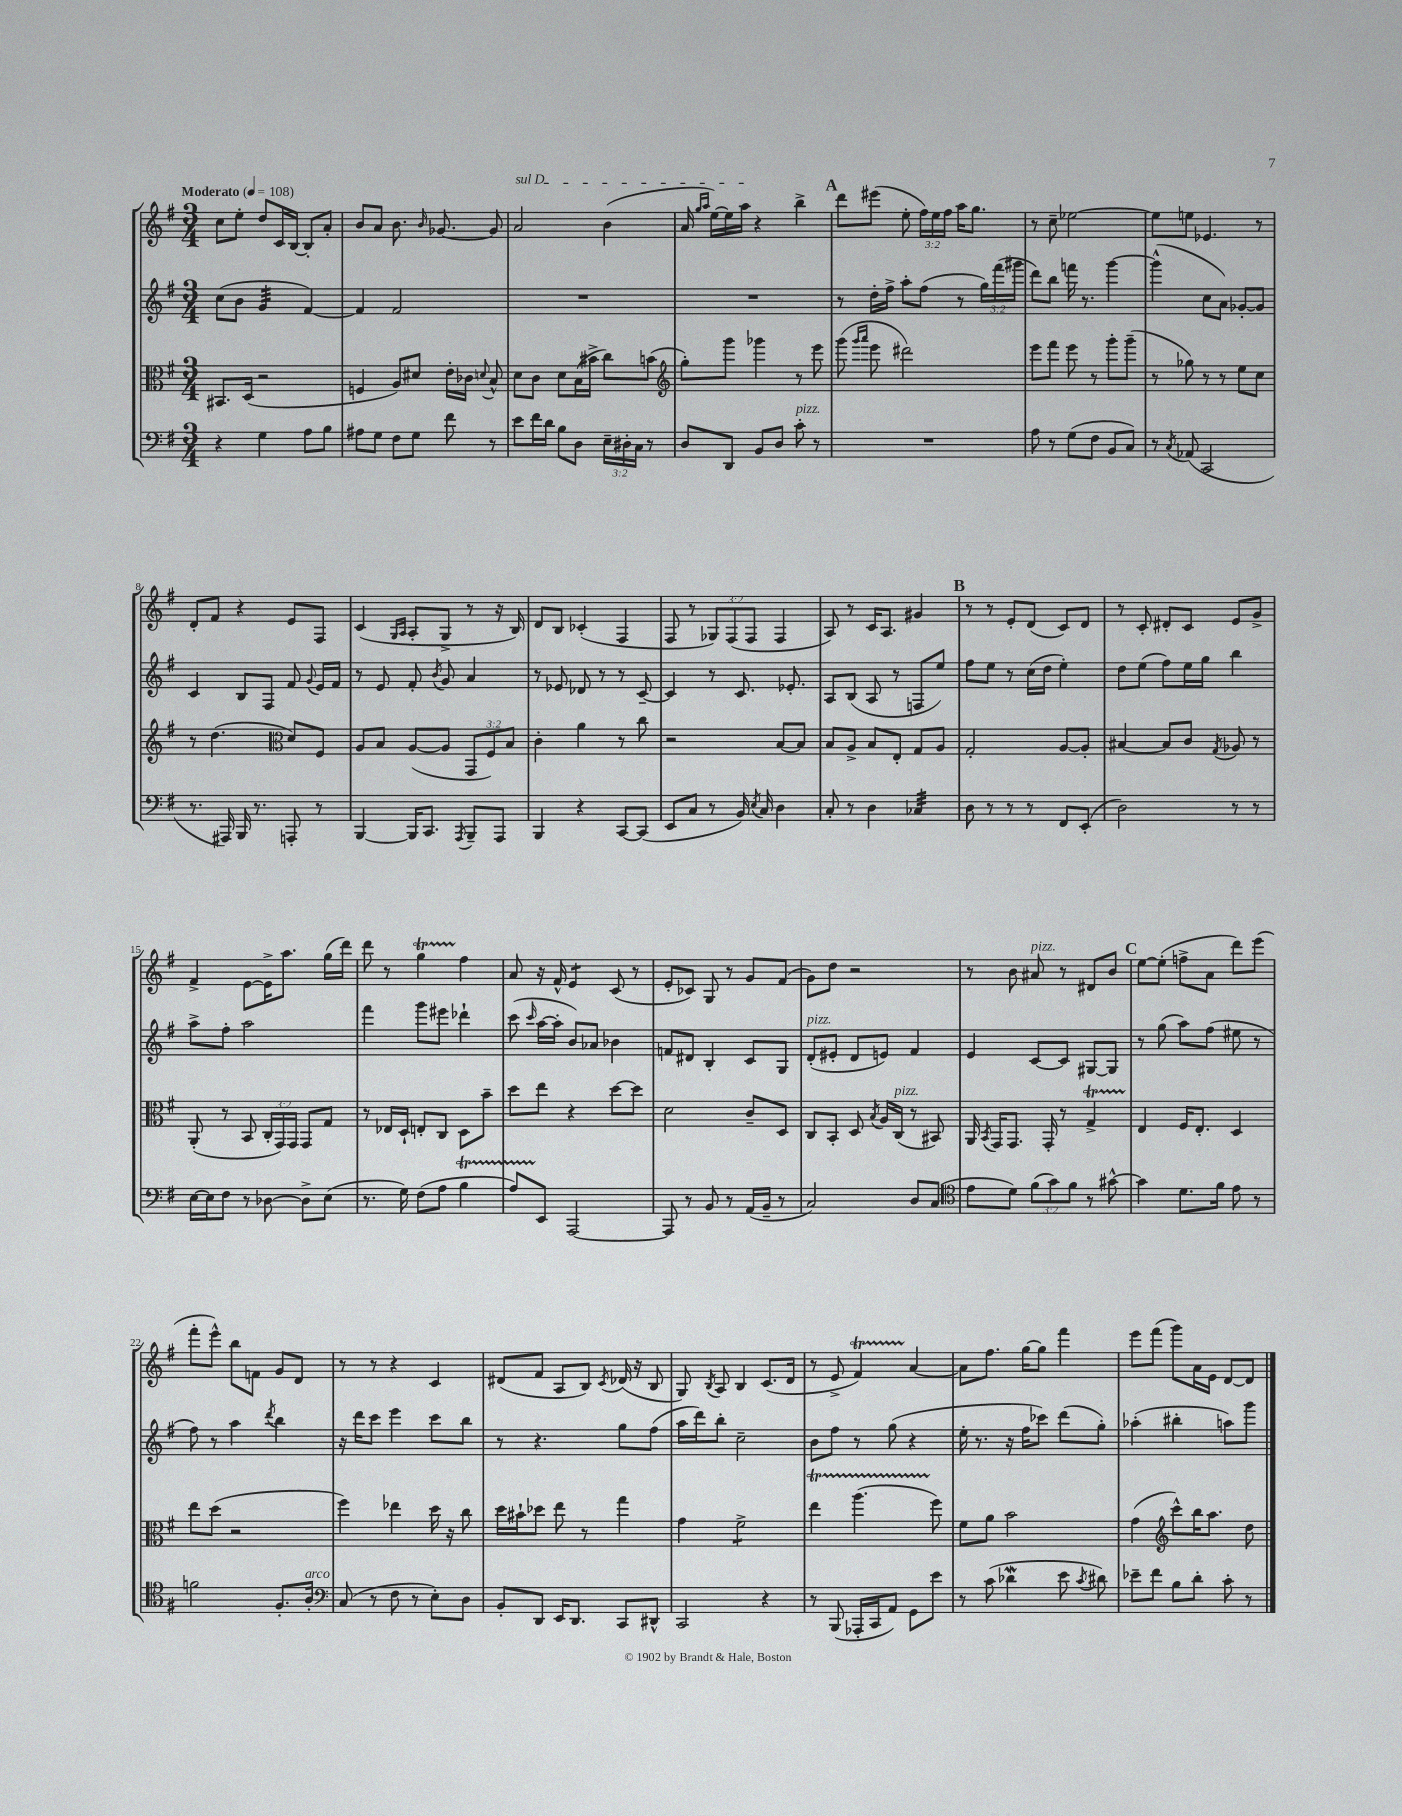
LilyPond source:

<<
\new StaffGroup <<
\new Staff = "s0" {
    \clef treble \key g \major \numericTimeSignature \time 3/4 \override Staff.TupletNumber.text = #tuplet-number::calc-fraction-text \tempo "Moderato" 4 = 108
    \autoBeamOff c''8[ e''8]-. d''8[ c'16 b16]~ b8[-. a'8]-. |
    b'8[ a'8] b'8. \grace { b'16 } ges'8.~ ges'8 |
    \once \override TextSpanner.bound-details.left.text = \markup { \italic "sul D" } a'2\startTextSpan b'4( |
    a'16 \grace { g''16[ a''16] } e''16[~) e''16 a''16]\stopTextSpan r4 b''4-> |
    \mark \markup { \bold "A" } d'''8[ eis'''8]( e''8-. \tuplet 3/2 { fis''16[) e''16 fis''16] } a''16[ g''8.] |
    r8 c''8-- ees''2~ |
    ees''8[ e''8] ees'4. r8 |
    d'8[-. fis'8] r4 e'8[ fis8] |
    c'4( \grace { g16[ a16] } a8[-. g8]-> r8 r16 b16) |
    d'8[ b8] ces'4-.( fis4 |
    fis8 r8 \tuplet 3/2 { ges8[) fis8( fis8] } fis4 |
    a8) r8 c'16[ a8.] gis'4 |
    \mark \markup { \bold "B" } r8 r8 e'8[-. d'8]( c'8[) d'8] |
    r8 c'8-. dis'8[-. c'8] e'8[ g'8]-> |
    fis'4-> e'8[~ e'16-> a''8.] g''16[( d'''16]) |
    d'''8 r8 g''4\startTrillSpan fis''4\stopTrillSpan |
    a'8 r16 fis'16-^ e'4:8 c'8( r8 |
    e'8[-. ces'8]) g8 r8 g'8[ fis'8]( |
    g'8[) d''8] r2 |
    r8 b'8 ais'8^\markup { \italic "pizz." } r8 dis'8[ b'8] |
    \mark \markup { \bold "C" } e''8[~ e''8]-.( f''8[-> a'8] d'''8[) e'''8]( |
    fis'''8[-. e'''8]-^) b''8[ f'8] g'8[ d'8] |
    r8 r8 r4 c'4 |
    dis'8[( fis'8] a8[ b8]) \acciaccatura { c'8 } des'16( r16 b8 |
    g8) \acciaccatura { b8 } a8 b4 c'8.[( d'16] |
    r8 e'8-> fis'4\startTrillSpan) a'4~\stopTrillSpan |
    a'8[ fis''8.] g''16[~ g''8] fis'''4 |
    e'''8[ fis'''8]( g'''8[) a'16 e'16] d'8[~ d'8] \bar "|." |
}
\new Staff = "s1" {
    \clef treble \key g \major \numericTimeSignature \time 3/4 \override Staff.TupletNumber.text = #tuplet-number::calc-fraction-text
    \autoBeamOff c''8[( b'8] g'4:32 fis'4~) |
    fis'4 fis'2 |
    R2. |
    R2. |
    \mark \markup { \bold "A" } r8 d''16[-. fis''16]-> a''8[-. fis''8]( r8 \tuplet 3/2 { g''16[) fis'''16( gis'''16] } |
    d'''8[) b''8] f'''16 r8. g'''4~ |
    g'''4-^( c''8[ a'8]) ges'8[~-. ges'8] |
    c'4 b8[ fis8] fis'8 \appoggiatura { g'8 } e'16[ fis'16] |
    r8 e'8 fis'8-. \acciaccatura { b'8 } g'8 a'4 |
    r8 ees'8 des'8 r8 r8 c'8~-- |
    c'4 r8 c'8. ees'8.-. |
    a8[ b8]( a8 r8 f8[ e''8]) |
    \mark \markup { \bold "B" } fis''8[ e''8] r8 c''16[( d''16] e''4-.) |
    d''8[ e''8]( fis''8[) e''16 g''16] b''4 |
    a''8[-> fis''8]-. a''2 |
    fis'''4 g'''8[ eis'''8] des'''4-! |
    c'''8( \grace { c'''16 } a''16[~ a''16]-. b'8[) aes'8] bes'4 |
    f'8[ dis'8] b4-. c'8[ g8] |
    d'8[-.^\markup { \italic "pizz." }( eis'8]-. d'8[ e'8]) fis'4 |
    e'4 c'8[~ c'8] gis8[~ gis8] |
    \mark \markup { \bold "C" } r8 g''8( a''8[) fis''8]( eis''8 r8 |
    fis''8) r8 a''4 \acciaccatura { d'''8 } b''4 |
    r16 d'''16[ c'''8] e'''4 c'''8[ b''8] |
    r8 r4. g''8[ fis''8]( |
    a''16[ d'''16) b''8]-. c''2-- |
    b'8[ fis''8] r8 g''8( r4 |
    e''16-. r8. r16 fis''16[ ces'''8]) d'''8[( g''8]-.) |
    aes''4-.( bis''4-. a''8[) g'''8] \bar "|." |
}
\new Staff = "s2" {
    \clef alto \key g \major \numericTimeSignature \time 3/4 \override Staff.TupletNumber.text = #tuplet-number::calc-fraction-text
    \autoBeamOff bis,8.[ d16]( r2 |
    f4 a8[) dis'8] e'16[-. ces'16] \appoggiatura { d'8 } b8-^ |
    d'8[ c'8] d'8[ b16( bis'16]-> c''8[) b'8]( |
    \clef treble g''8[-.) g'''8] ges'''4 r8 e'''8 |
    \mark \markup { \bold "A" } g'''8( \grace { g'''16[ a'''16] } e'''8 dis'''2) |
    e'''8[ fis'''8] e'''8 r8 g'''8[-. g'''8]--( |
    r8 ges''8) r8 r8 e''8[ c''8] |
    r8 d''4.( \clef alto d'8[) fis8] |
    a8[ b8] a8[~( a8] \tuplet 3/2 { g,8[ fis8) b8] } |
    c'4-. a'4 r8 c''8 |
    r2 b8[~ b8] |
    b8[ a8]-> b8[ e8]-. g8[ a8] |
    \mark \markup { \bold "B" } g2-. a8[~ a8]-. |
    bis4~ bis8[ c'8] \acciaccatura { g8 } aes8 r8 |
    a,8-.( r8 b,8 \tuplet 3/2 { c16[-. g,16) g,16] } g,8[ g8] |
    r8 ees16[ d16]-! e8[-. c8] d8[ b'8]-- |
    d''8[ e''8] r4 d''8[~ d''8] |
    d'2 c'8[-- d8] |
    c8[ b,8]-. d8 \acciaccatura { b8 } a16[ c16]^\markup { \italic "pizz." }( r8 bis,8) |
    a,16 \acciaccatura { b,8 } g,16[ g,8.] g,16-. r8 g4->\startTrillSpan |
    \mark \markup { \bold "C" } e4\stopTrillSpan fis16[ e8.]-. d4 |
    e''8[ d''8]( r2 |
    fis''4) ees''4 d''16 r16 c''8 |
    d''16[ bis'16-! des''8] e''8 r8 g''4 |
    g'4 fis'2:8-> |
    e''4\startTrillSpan a''4.( fis''8\stopTrillSpan) |
    fis'8[ a'8] b'2 |
    g'4( \clef treble c'''8[-^) b''16 a''8.] d''8 \bar "|." |
}
\new Staff = "s3" {
    \clef bass \key g \major \numericTimeSignature \time 3/4 \override Staff.TupletNumber.text = #tuplet-number::calc-fraction-text
    \autoBeamOff r4 g4 a8[ b8] |
    ais8[ g8] fis8[ g8] fis'8 r8 |
    e'8[ fis'16 d'16] b8[ d8] \tuplet 3/2 { e16[-- dis16-. c16] } r8 |
    d8[ d,8] b,8[ d8] c'8-.^\markup { \italic "pizz." } r8 |
    \mark \markup { \bold "A" } R2. |
    a8 r8 g8[( fis8] b,8[ c8]) |
    r8 \acciaccatura { c8 } aes,8( c,2 |
    r8. ais,,16) b,,16 r8. a,,8-. r8 |
    b,,4~ b,,16[ c,8.] \acciaccatura { a,,8 } b,,8[-- a,,8] |
    b,,4 r4 c,8[~ c,8]( |
    e,8[ c8] r8 b,16) \acciaccatura { e8 } c16 d4 |
    c8-. r8 d4 ces4:32 |
    \mark \markup { \bold "B" } d8 r8 r8 r8 fis,8[ e,8]-.( |
    d2) r8 r8 |
    e16[~ e16 fis8] r8 des8~ des8[-> e8]( |
    r8. g16) fis8[( a8] b4\startTrillSpan |
    a8[) e,8]\stopTrillSpan a,,2~ |
    a,,8 r8 b,8 r8 a,16[( b,16]-- r8 |
    c2) d8[ c8]( |
    \clef tenor e'8[ d'8]) \tuplet 3/2 { fis'8[( g'8) fis'8] } r8 gis'8~-^ |
    \mark \markup { \bold "C" } gis'4 d'8.[ fis'16] e'8 r8 |
    f'2 fis8.[-. a16]-.^\markup { \italic "arco" } |
    \clef bass c8( r8 fis8 r8 e8[-.) d8] |
    b,8[-. d,8] e,16[ d,8.] c,8[ dis,8]-^ |
    c,2 r4 |
    r8 b,,8( aes,,16[-. c,16 a,8]) g,8[ e'8] |
    r8 c'8( des'4\mordent e'8 \acciaccatura { c'8 } dis'8) |
    ees'8[-- fis'8] b8[ d'8]-. c'8-. r8 \bar "|." |
}
>>
>>
